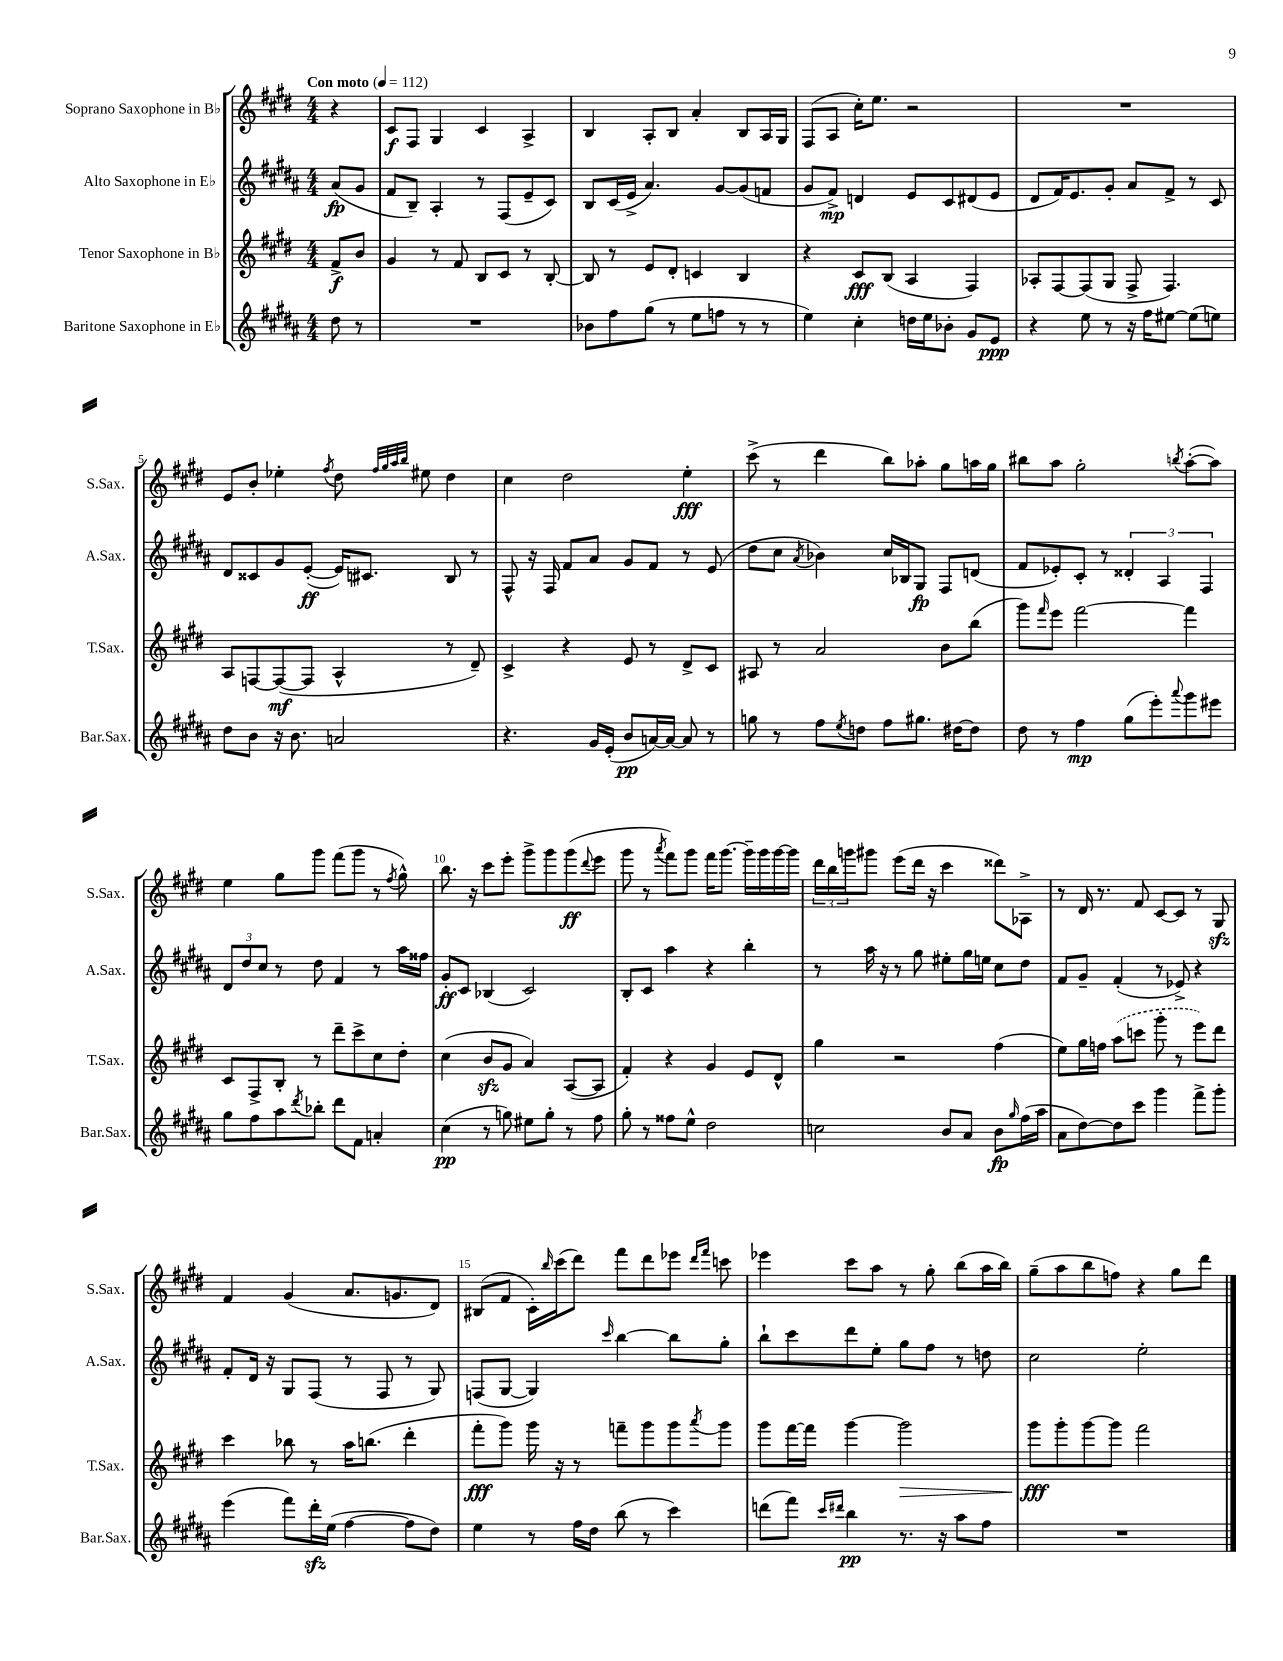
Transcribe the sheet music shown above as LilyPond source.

<<
\new StaffGroup <<
\new Staff = "s0" \with { instrumentName = "Soprano Saxophone in Bb" shortInstrumentName = "S.Sax." } {
    \clef treble \key e \major \numericTimeSignature \time 4/4 \partial 4 \tempo "Con moto" 4 = 112
    r4 |
    cis'8\f fis8 gis4 cis'4 a4-> |
    b4 a8-. b8 a'4-. b8 a16 gis16 |
    fis8( a8 cis''16-.) e''8. r2 |
    R1 |
    e'8 b'8-. ees''4-. \acciaccatura { fis''8 } dis''8 \grace { fis''32 gis''32 a''32 b''32 } eis''8 dis''4 |
    cis''4 dis''2 e''4-.\fff |
    cis'''8->( r8 dis'''4 b''8) aes''8-. gis''8 a''16 gis''16 |
    bis''8 a''8 gis''2-. \acciaccatura { b''8 } a''8~-.( a''8) |
    e''4 gis''8 gis'''8 fis'''8( gis'''8 r8 \acciaccatura { fis''8 } gis''8-^) |
    b''8. r16 cis'''8 e'''8-. gis'''8-> gis'''8 gis'''8\ff( \appoggiatura { dis'''8 } e'''8 |
    gis'''8 r8 \acciaccatura { a'''8 } fis'''8) gis'''8 fis'''16 gis'''8.~ gis'''16-- gis'''16 gis'''16~ gis'''16 |
    \tuplet 3/2 { dis'''16 b''16 g'''16 } gis'''8 e'''8( dis'''16 r16 cis'''4 disis'''8) aes8-> |
    r8 dis'16 r8. fis'8 cis'8~ cis'8 r8 gis8\sfz |
    fis'4 gis'4( a'8. g'8. dis'8) |
    bis8( fis'8 cis'16-.) \grace { b''16 } cis'''16( dis'''8) fis'''8 dis'''8 ees'''8 \grace { dis'''16 fis'''16 } c'''8 |
    ees'''4 cis'''8 a''8 r8 gis''8-. b''8( a''16 b''16) |
    gis''8--( a''8 b''8 f''8) r4 gis''8 dis'''8 \bar "|." |
}
\new Staff = "s1" \with { instrumentName = "Alto Saxophone in Eb" shortInstrumentName = "A.Sax." } {
    \clef treble \key b \major \numericTimeSignature \time 4/4 \partial 4
    ais'8\fp( gis'8 |
    fis'8 b8--) ais4-. r8 fis8( e'8-- cis'8) |
    b8 cis'16( e'16-> ais'4.) gis'8~ gis'8( f'8 |
    gis'8 fis'8->\mp) d'4 e'8 cis'8 dis'8( e'8 |
    dis'8 fis'16) e'8. gis'8-. ais'8 fis'8-> r8 cis'8 |
    dis'8 cisis'8 gis'8 e'8~-.\ff( e'16) cis'8. b8 r8 |
    fis8-^ r16 fis16 fis'8 ais'8 gis'8 fis'8 r8 e'8( |
    dis''8 cis''8 \acciaccatura { ais'8 } bes'4) cis''16 bes16 gis8\fp fis8 d'8( |
    fis'8 ees'8-.) cis'8-. r8 \tuplet 3/2 { disis'4-. ais4 fis4 } |
    \tuplet 3/2 { dis'8 dis''8 cis''8 } r8 dis''8 fis'4 r8 ais''16 fisis''16 |
    gis'8-.\ff cis'8 bes4( cis'2) |
    b8-. cis'8 ais''4 r4 b''4-. |
    r8 ais''16 r16 r8 gis''8 eis''8-. gis''16 e''16 cis''8 dis''8 |
    fis'8 gis'8-- fis'4-.( r8 ees'8->) r4 |
    fis'8-. dis'16 r16 gis8 fis8( r8 fis8 r8 gis8) |
    f8( gis8~ gis4) \grace { cis'''16 } b''4~ b''8 gis''8-. |
    b''8-! cis'''8 dis'''8 e''8-. gis''8 fis''8 r8 d''8 |
    cis''2 e''2-. \bar "|." |
}
\new Staff = "s2" \with { instrumentName = "Tenor Saxophone in Bb" shortInstrumentName = "T.Sax." } {
    \clef treble \key e \major \numericTimeSignature \time 4/4 \partial 4
    fis'8->\f b'8 |
    gis'4 r8 fis'8 b8 cis'8 r8 b8~-. |
    b8 r8 e'8 dis'8-. c'4 b4 |
    r4 cis'8\fff b8( a4 fis4) |
    aes8-. fis8~ fis8( gis8 fis8-> fis4.) |
    a8 f8~ f8~\mf( f8 a4-^ r8 dis'8--) |
    cis'4-> r4 e'8 r8 dis'8-> cis'8 |
    ais8 r8 a'2 b'8 b''8( |
    gis'''8) \grace { fis'''16 } e'''8 fis'''2~ fis'''4 |
    cis'8 fis8-> b8-. r8 dis'''8-- cis'''8-> cis''8 dis''8-. |
    cis''4( b'8\sfz gis'8 a'4) a8~( a8 |
    fis'4-.) r4 gis'4 e'8 dis'8-^ |
    gis''4 r2 fis''4( |
    e''8) gis''16 f''16 \once \slurDashed a''8( c'''8 gis'''8-. r8 e'''8) dis'''8 |
    cis'''4 bes''8 r8 a''16 b''8.( dis'''4-. |
    fis'''8-.\fff gis'''8) gis'''16 r16 r8 f'''8-- gis'''8 gis'''8 \acciaccatura { a'''8 } gis'''8 |
    gis'''8 fis'''16~ fis'''16 gis'''4~ gis'''2\> |
    gis'''8\fff\! gis'''8-. gis'''8~ gis'''8 fis'''2 \bar "|." |
}
\new Staff = "s3" \with { instrumentName = "Baritone Saxophone in Eb" shortInstrumentName = "Bar.Sax." } {
    \clef treble \key b \major \numericTimeSignature \time 4/4 \partial 4
    dis''8 r8 |
    R1 |
    bes'8 fis''8 gis''8( r8 e''8 f''8 r8 r8 |
    e''4) cis''4-. d''16 e''16 bes'8-. gis'8 e'8\ppp |
    r4 e''8 r8 r16 fis''16 eis''8~ eis''8( e''8) |
    dis''8 b'8 r16 b'8. a'2 |
    r4. gis'16 e'16-.( b'8\pp a'16~) a'16~ a'8 r8 |
    g''8 r8 fis''8 \acciaccatura { e''8 } d''8 fis''8 gis''8. dis''16~ dis''8 |
    dis''8 r8 fis''4\mp gis''8( e'''8-.) \appoggiatura { ais'''8 } gis'''8 eis'''8 |
    gis''8 fis''8 ais''8 \acciaccatura { dis'''8 } bes''8-. dis'''8 fis'8 a'4-. |
    cis''4\pp( r8 g''8) eis''8 g''8-. r8 fis''8 |
    gis''8-. r8 fisis''8 e''8-^ dis''2 |
    c''2 b'8 ais'8 b'8\fp \grace { gis''16 } fis''16( ais''16 |
    ais'8 dis''8~) dis''8 cis'''8 gis'''4 fis'''8-> gis'''8-. |
    e'''4( fis'''8) dis'''16-.\sfz e''16( fis''4~ fis''8 dis''8) |
    e''4 r8 fis''16 dis''16 b''8( r8 cis'''4) |
    d'''8( fis'''8) \grace { cis'''16 dis'''16 } b''4\pp r8. r16 ais''8 fis''8 |
    R1 \bar "|." |
}
>>
>>
\layout { \context { \Score \override BarNumber.break-visibility = ##(#f #t #t) barNumberVisibility = #(every-nth-bar-number-visible 5) } }
